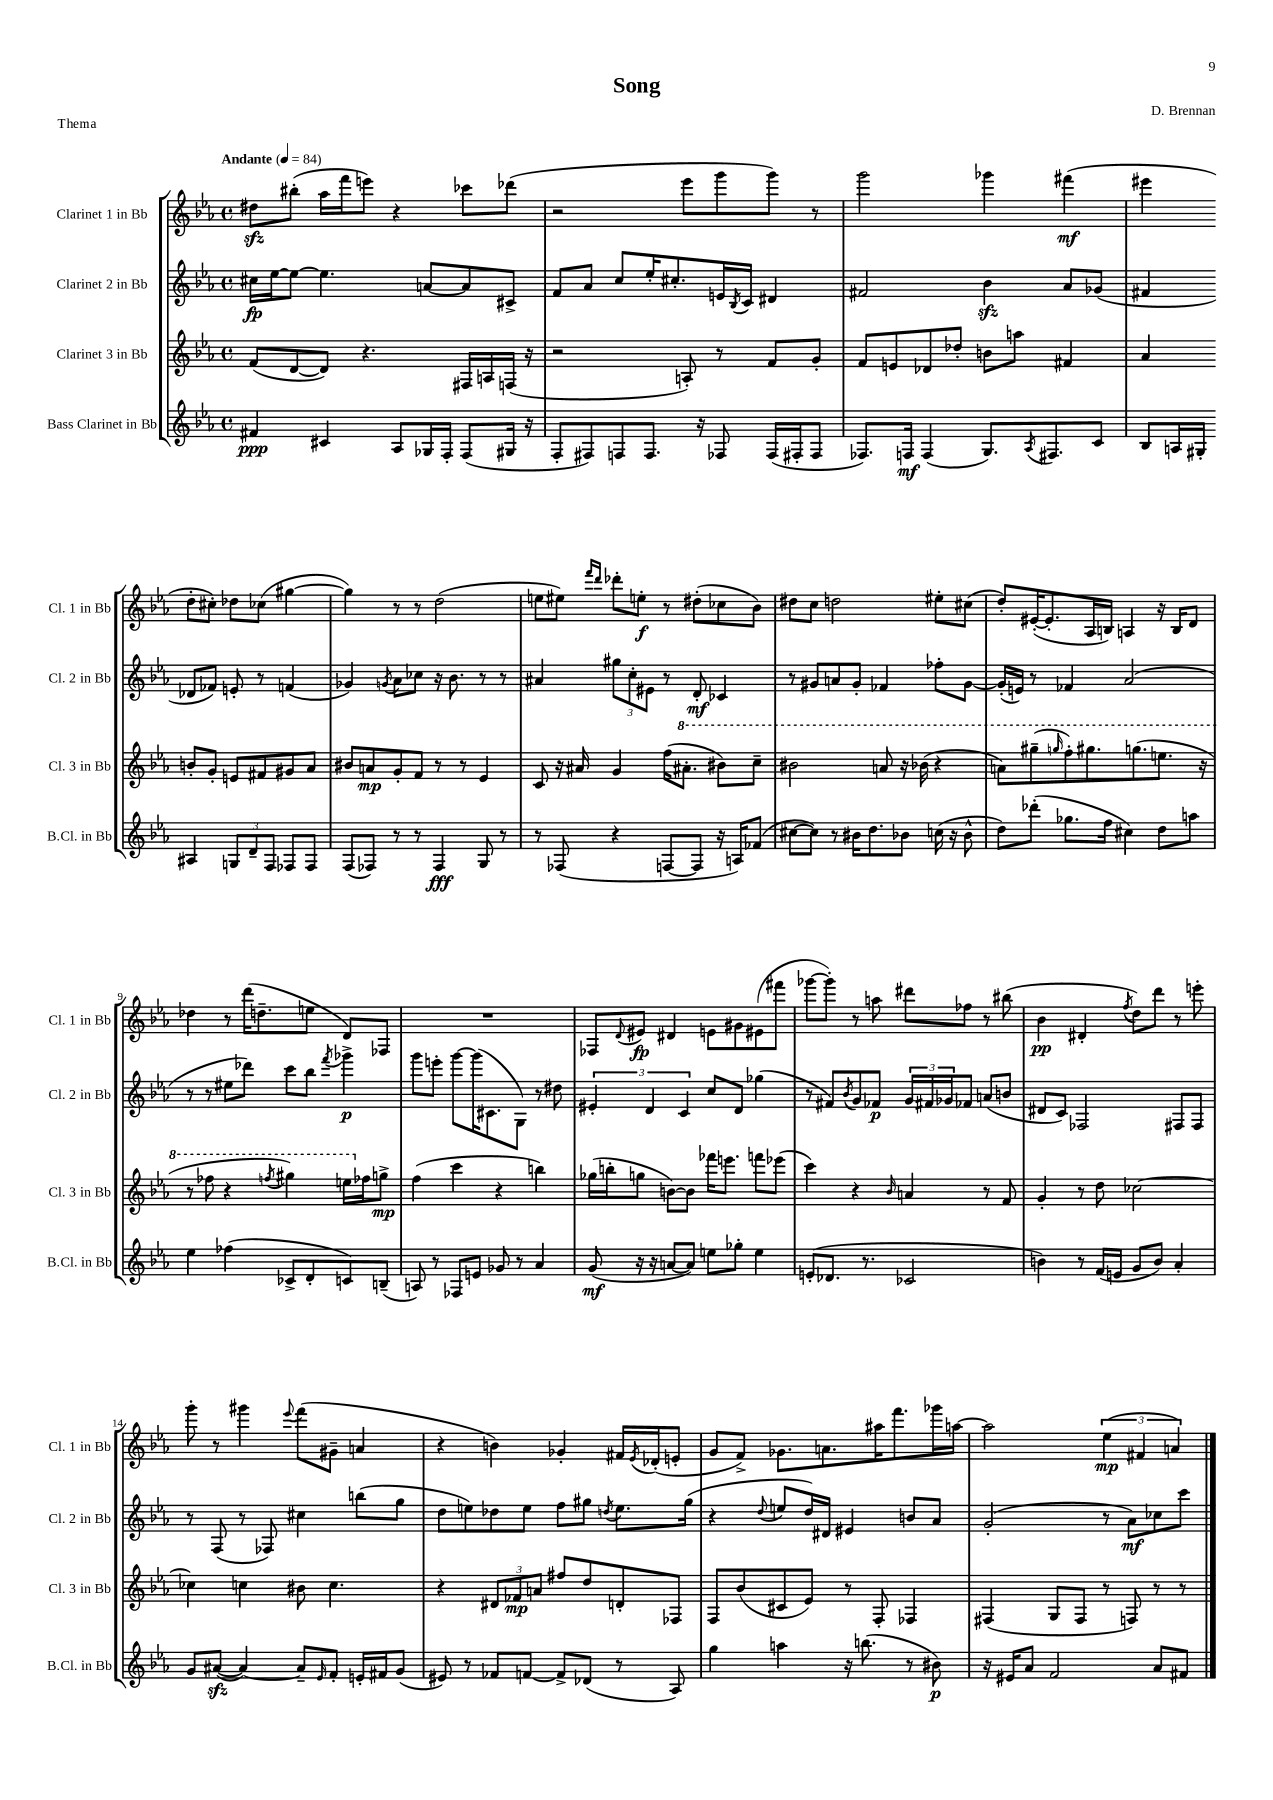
\header { title = "Song" composer = "D. Brennan" piece = "Thema" }
<<
\new StaffGroup <<
\new Staff = "s0" \with { instrumentName = "Clarinet 1 in Bb" shortInstrumentName = "Cl. 1 in Bb" } {
    \clef treble \key ees \major \defaultTimeSignature \time 4/4 \tempo "Andante" 4 = 84
    dis''8\sfz bis''8-.( aes''16 f'''16 e'''8) r4 ces'''8 des'''8( |
    r2 ees'''8 g'''8 g'''8) r8 |
    g'''2 ges'''4 fis'''4\mf( |
    eis'''4 d''8-. cis''8-.) des''8 ces''8( gis''4~ |
    gis''4) r8 r8 d''2( |
    e''8 eis''8) \grace { f'''16 d'''16 } des'''8-. e''8-.\f r8 dis''8-.( ces''8 bes'8) |
    dis''8 c''8 d''2 eis''8-. cis''8( |
    d''8-.) eis'16~-.( eis'8.-. aes16 b16) a4 r16 b16 d'8 |
    des''4 r8 d'''16( d''8.-- e''8 d'8) fes8 |
    R1 |
    fes8 \appoggiatura { d'8 } eis'8\fp dis'4 e'8 gis'8 eis'8( fis'''8 |
    ges'''8~ ges'''8-.) r8 a''8 dis'''8 fes''8 r8 bis''8( |
    bes'4\pp dis'4-. \acciaccatura { f''8 } d''8) d'''8 r8 e'''8-. |
    g'''8-. r8 gis'''4 \appoggiatura { ees'''8 } f'''8( gis'8-- a'4 |
    r4 b'4) ges'4-. fis'16 \acciaccatura { ees'8 } des'16-.( e'8-. |
    g'8 f'8->) ges'8. a'8. ais''16 f'''8. ges'''16 a''16~ |
    a''2 \tuplet 3/2 { ees''4\mp( fis'4 a'4) } \bar "|." |
}
\new Staff = "s1" \with { instrumentName = "Clarinet 2 in Bb" shortInstrumentName = "Cl. 2 in Bb" } {
    \clef treble \key ees \major \defaultTimeSignature \time 4/4
    cis''16\fp ees''16~ ees''8~ ees''4. a'8~ a'8 cis'8-> |
    f'8 aes'8 c''8 ees''16-. cis''8.-. e'16 \acciaccatura { bes8 } c'16 dis'4 |
    fis'2 bes'4\sfz aes'8 ges'8( |
    fis'4 des'8 fes'8) e'8-. r8 f'4( |
    ges'4) \acciaccatura { g'8 } aes'8 ces''8 r16 bes'8. r8 r8 |
    ais'4 \tuplet 3/2 { gis''8 c''8-. eis'8 } r8 d'8-.\mf ces'4 |
    r8 gis'8 a'8 gis'8-. fes'4 fes''8-. gis'8~ |
    gis'16-.( e'16) r8 fes'4 aes'2( |
    r8 r8 eis''8 des'''8) c'''8 bes''8 \acciaccatura { f'''8 } ges'''4->\p |
    g'''8 e'''8-. g'''8~ g'''16( cis'8. g8) r8 dis''8 |
    \tuplet 3/2 { eis'4-. d'4 c'4 } c''8 d'8 ges''4( |
    r8 fis'8) \acciaccatura { bes'8 } g'8 fes'8\p \tuplet 3/2 { g'16 fis'16 ges'16 } fes'8 a'8( b'8 |
    dis'8 c'8) fes2 fis8 fis8 |
    r8 f8( r8 fes8) cis''4 b''8( g''8 |
    d''8 e''8) des''8 e''8 f''8 gis''8 \acciaccatura { d''8 } e''8. gis''16( |
    r4 \appoggiatura { d''8 } e''8 d''16) dis'16 eis'4 b'8 aes'8 |
    g'2-.( r8 aes'8\mf) ces''8 c'''8 \bar "|." |
}
\new Staff = "s2" \with { instrumentName = "Clarinet 3 in Bb" shortInstrumentName = "Cl. 3 in Bb" } {
    \clef treble \key ees \major \defaultTimeSignature \time 4/4
    f'8( d'8~ d'8) r4. fis16 a16 f16( r16 |
    r2 a8-.) r8 f'8 g'8-. |
    f'8 e'8 des'8 des''8-. b'8 a''8 fis'4 |
    aes'4 b'8-. g'8-. e'8 fis'8 gis'8 aes'8 |
    bis'8 a'8\mp g'8-. f'8 r8 r8 ees'4 |
    c'8 r16 ais'16 g'4 f''16( \ottava #1 ais''8.-. bis''8) c'''8-- |
    bis''2 a''8 r16 bes''16( r4 |
    a''8) gis'''8--( \grace { g'''16 } f'''8-.) gis'''8. g'''8.( e'''8. r16 |
    r8 fes'''8 r4 \acciaccatura { f'''8 } gis'''4) e'''16 \ottava #0 fes''16 g''!8->\mp |
    f''4( c'''4 r4 b''4) |
    ges''16( b''16-. g''8 b'8~) b'8 fes'''16 e'''8. f'''8 ees'''8( |
    c'''4) r4 \grace { bes'16 } a'4 r8 f'8 |
    g'4-. r8 d''8 ces''2~ |
    ces''4 c''4 bis'8 c''4. |
    r4 \tuplet 3/2 { dis'8 fes'8\mp a'8 } fis''8 d''8 d'8-. fes8 |
    f8 bes'8( cis'8 ees'8) r8 f8-. fes4 |
    fis4( g8 fis8 r8 f8) r8 r8 \bar "|." |
}
\new Staff = "s3" \with { instrumentName = "Bass Clarinet in Bb" shortInstrumentName = "B.Cl. in Bb" } {
    \clef treble \key ees \major \defaultTimeSignature \time 4/4
    fis'4\ppp cis'4 aes8 ges16 f16-. f8( gis16 r16 |
    f8-. fis8) f8 f8. r16 fes8 fes16( fis16-. fis8 |
    fes8.) f16\mf f4( g8.) \acciaccatura { aes8 } fis8. c'8 |
    bes8 a16 gis16-. ais4 \tuplet 3/2 { g8 d'8-- f8 } fes8 fes8 |
    f8( fes8) r8 r8 fes4\fff g8 r8 |
    r8 fes8( r4 f8~ f8 r16 a16) fes'8( |
    cis''8~ cis''8) r8 bis'16 d''8. bes'8 c''16( r16 bes'8-^ |
    d''8) des'''8-.( ges''8. f''16 cis''4) d''8 a''8 |
    ees''4 fes''4( ces'8-> d'8-. c'8) b8--( |
    a8) r8 fes8 e'8 ges'8 r8 aes'4 |
    g'8\mf( r16 r16 a'8~ a'8) e''8 ges''8-. e''4 |
    e'8-.( des'8. r8. ces'2 |
    b'4) r8 f'16( e'16 g'8 b'8) aes'4-. |
    g'8 ais'8~\sfz( ais'4~) ais'8-- \grace { ees'16 } f'8-. e'16-. fis'16 g'8( |
    eis'8) r8 fes'8 f'8~ f'8-> des'8( r8 aes8) |
    g''4 a''4 r16 b''8.( r8 bis'8\p) |
    r16 eis'16 aes'8 f'2 aes'8 fis'8 \bar "|." |
}
>>
>>
